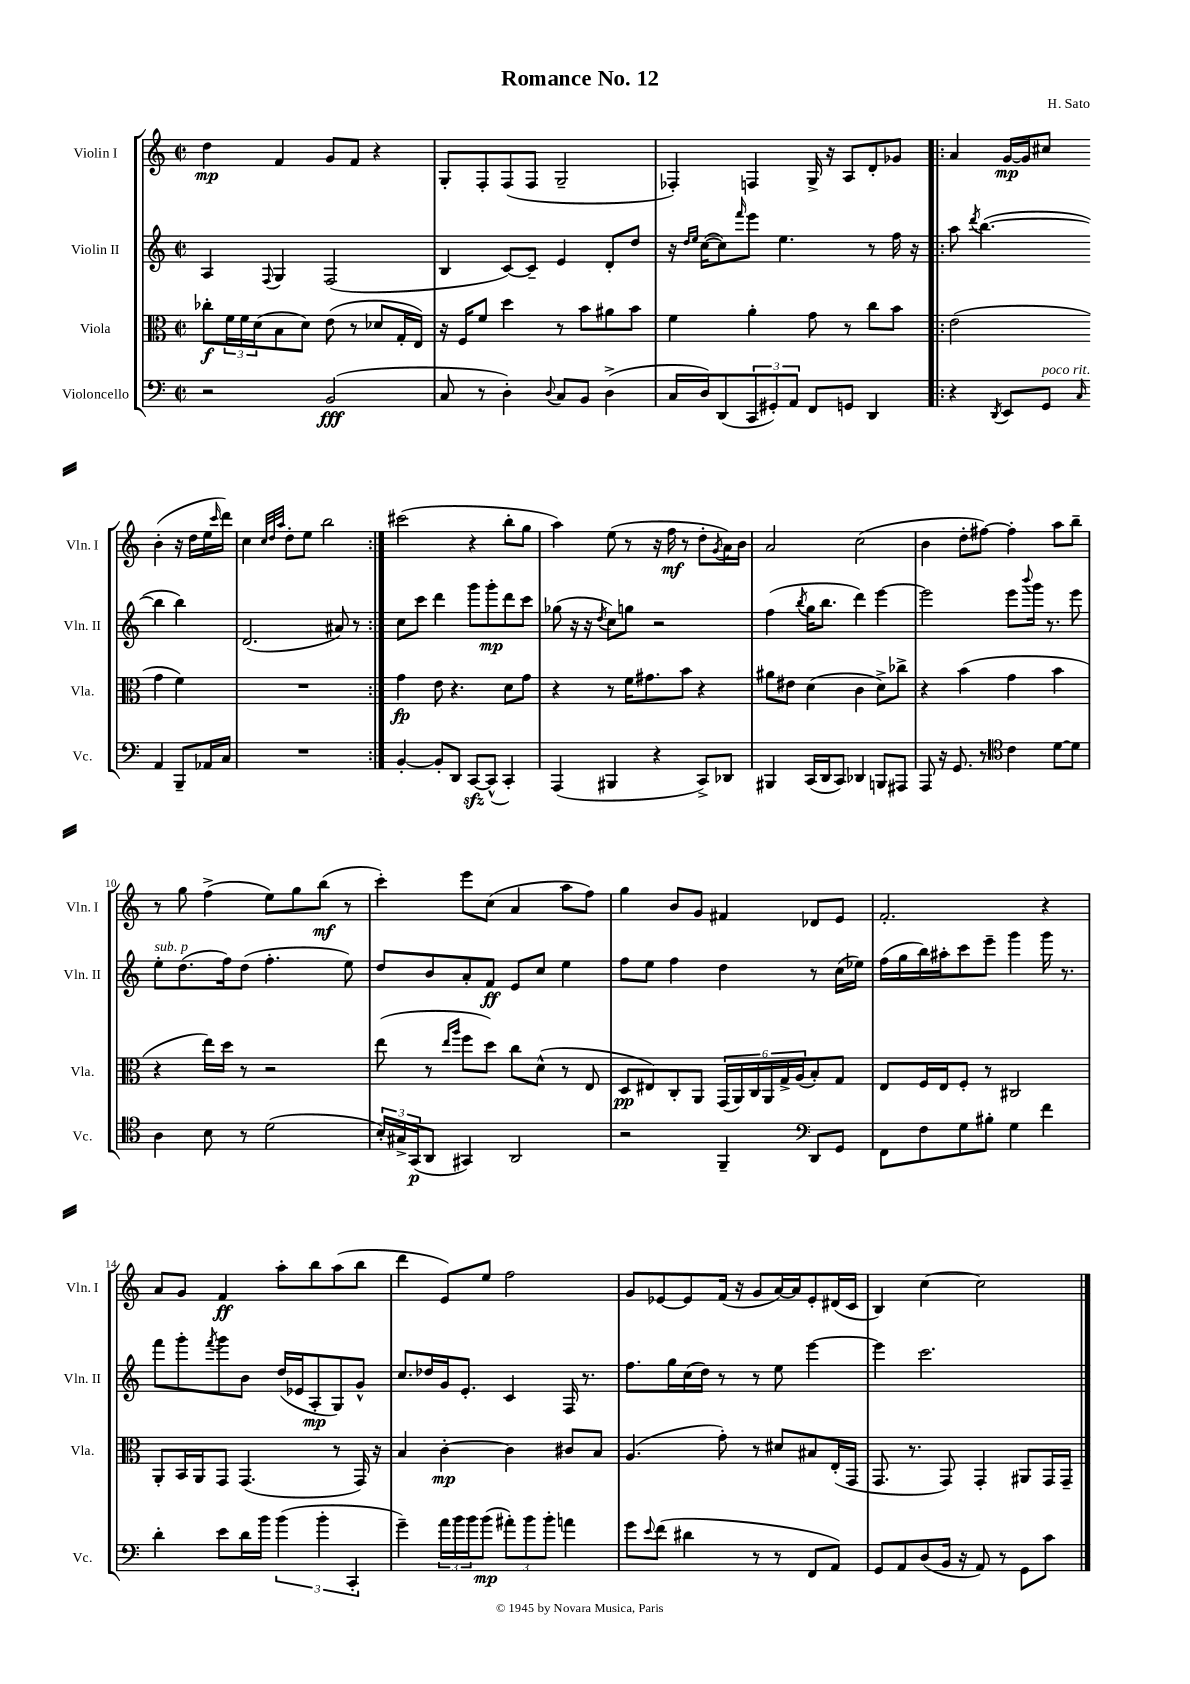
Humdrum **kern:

**kern	**dynam	**kern	**dynam	**kern	**dynam	**kern	**dynam
*part4	*part4	*part3	*part3	*part2	*part2	*part1	*part1
*staff4	*staff4	*staff3	*staff3	*staff2	*staff2	*staff1	*staff1
*I"Violoncello	*	*I"Viola	*	*I"Violin II	*	*I"Violin I	*
*I'Vc.	*	*I'Vla.	*	*I'Vln. II	*	*I'Vln. I	*
*clefF4	*	*clefC3	*	*clefG2	*	*clefG2	*
*k[]	*	*k[]	*	*k[]	*	*k[]	*
*M2/2	*	*M2/2	*	*M2/2	*	*M2/2	*
*met(c|)	*	*met(c|)	*	*met(c|)	*	*met(c|)	*
=1	=1	=1	=1	=1	=1	=1	=1
2r	.	8cc-X'\L	f	4A/	.	4dd\	mp
.	.	24f\L	.	.	.	.	.
.	.	24f\	.	.	.	.	.
.	.	(24d\J	.	.	.	.	.
.	.	.	.	8qqF/	.	.	.
.	.	8B\	.	4G/	.	4f/	.
.	.	8d\J)	.	.	.	.	.
(2BB/	fff	(8e\	.	(2F/	.	8g/L	.
.	.	8r	.	.	.	8f/J	.
.	.	8d-X/L	.	.	.	4r	.
.	.	16G'/L	.	.	.	.	.
.	.	16E/JJ)	.	.	.	.	.
=2	=2	=2	=2	=2	=2	=2	=2
8C/	.	16r	.	4B/	.	8G'/L	.
.	.	16F/KL	.	.	.	.	.
8r	.	8f/J	.	.	.	8F'/	.
4D'\)	.	4dd\	.	[8c/L)	.	(8F/	.
.	.	.	.	8c~/J]	.	8F/J	.
8qqD/	.	.	.	.	.	.	.
8C/L	.	8r	.	4e/	.	2G~/	.
8BB/J	.	8b\L	.	.	.	.	.
(4D^\	.	8a#X\	.	8d'/L	.	.	.
.	.	8b\J	.	8dd/J	.	.	.
=3	=3	=3	=3	=3	=3	=3	=3
16C/LL	.	4f\	.	16r	.	4F-X'/)	.
.	.	.	.	16qqdd/LL	.	.	.
.	.	.	.	16qqee/JJ	.	.	.
16D/J)	.	.	.	([16cc\KL	.	.	.
(8DD/	.	.	.	8cc\])	.	.	.
.	.	.	.	16qqfff/	.	.	.
12CC/	.	4a'\	.	8eee\J	.	4Fn/	.
12GG#X'/)	.	.	.	.	.	.	.
.	.	.	.	4.ee\	.	.	.
12AA/J	.	.	.	.	.	.	.
8FF/L	.	8g\	.	.	.	16G^/	.
.	.	.	.	.	.	16r	.
8GGn/J	.	8r	.	.	.	8A/L	.
4DD/	.	8cc\L	.	8r	.	8d'/	.
.	.	8b\J	.	16ff\	.	8g-X/J	.
.	.	.	.	16r	.	.	.
=4!|:	=4!|:	=4!|:	=4!|:	=4!|:	=4!|:	=4!|:	=4!|:
4r	.	(2e\	.	8aa\	.	4a/	.
.	.	.	.	8qddd/	.	.	.
.	.	.	.	([4.bb\	.	.	.
8qDD/	.	.	.	.	.	.	.
8EE/L	.	.	.	.	.	[16g/LL	mp
.	.	.	.	.	.	16g/J]	.
!LO:TX:a:i:t=poco rit.	!	!	!	!	!	!	!
8GG/J	.	.	.	.	.	8cc#X/J	.
16qqC/	.	.	.	.	.	.	.
4AA/	.	4g\	.	4bb\]	.	(4b'\	.
8BBB~/L	.	4f\)	.	4bb\)	.	16r	.
.	.	.	.	.	.	16dd\LL	.
16AA-X/L	.	.	.	.	.	16ee\	.
.	.	.	.	.	.	16qqccc/	.
16C/JJ	.	.	.	.	.	16ddd\JJ)	.
!!LO:LB:g=z
=5	=5	=5	=5	=5	=5	=5	=5
1r	.	1r	.	(2.d/	.	4cc\	.
.	.	.	.	.	.	32qqcc/LLL	.
.	.	.	.	.	.	32qqdd/	.
.	.	.	.	.	.	32qqaa/JJJ	.
.	.	.	.	.	.	8dd'\L	.
.	.	.	.	.	.	8ee\J	.
.	.	.	.	.	.	2bb\	.
.	.	.	.	8a#X/)	.	.	.
.	.	.	.	8r	.	.	.
=6:|!	=6:|!	=6:|!	=6:|!	=6:|!	=6:|!	=6:|!	=6:|!
[4BB'/	.	4g\	fp	8cc\L	.	(2ccc#X\	.
.	.	.	.	8ccc\J	.	.	.
8BB'/L]	.	8e\	.	4ddd\	.	.	.
8DD/J	.	4.r	.	.	.	.	.
[8CCzz/L	.	.	.	8ggg\L	.	4r	.
(8CC^^/J]	.	.	.	8ggg'\	mp	.	.
4CC'/)	.	8d\L	.	8ddd\	.	8bb'\L	.
.	.	8g\J	.	8ccc\J	.	8gg\J	.
=7	=7	=7	=7	=7	=7	=7	=7
(4AAA/	.	4r	.	(8gg-X\	.	4aa\)	.
.	.	.	.	16r	.	.	.
.	.	.	.	16r	.	.	.
.	.	.	.	8qdd/	.	.	.
4BBB#X/	.	8r	.	8cc\L)	.	(8ee\	.
.	.	16f\KL	.	8ggn\J	.	8r	.
.	.	8.g#X\	.	.	.	.	.
4r	.	.	.	2r	.	16r	.
.	.	.	.	.	.	16ff\	mf
.	.	8b\J	.	.	.	8r	.
8CC^/L)	.	4r	.	.	.	8dd'\L	.
.	.	.	.	.	.	8qg/	.
8DD-X/J	.	.	.	.	.	16a\L)	.
.	.	.	.	.	.	16b\JJ	.
=8	=8	=8	=8	=8	=8	=8	=8
4BBB#X/	.	8a#X\L	.	(4ff\	.	2a/	.
.	.	8e#X\J	.	.	.	.	.
.	.	.	.	8qbb/	.	.	.
(16CC/LL	.	(4d\	.	16gg\KL	.	.	.
16DD/J	.	.	.	8.bb\J	.	.	.
8CC/J)	.	.	.	.	.	.	.
4DD-X/	.	4c\	.	4ddd\)	.	(2cc\	.
8BBBn/L	.	8d^\L)	.	[4eee\	.	.	.
8AAA#X/J	.	8cc-X^\J	.	.	.	.	.
=9	=9	=9	=9	=9	=9	=9	=9
8AAA/	.	4r	.	2eee\]	.	4b\	.
16r	.	.	.	.	.	.	.
8.GG/	.	.	.	.	.	.	.
.	.	(4b\	.	.	.	8dd'\L	.
8r	.	.	.	.	.	[8ff#X\J)	.
*clefC4	*	*	*	*	*	*	*
4c\	.	4g\	.	8eee\L	.	4ff#'\]	.
.	.	.	.	8qqbbb/	.	.	.
.	.	.	.	16ggg\Jk	.	.	.
.	.	.	.	8.r	.	.	.
[8d\L	.	4b\	.	.	.	8aa\L	.
8d\J]	.	.	.	8eee\	.	8bb~\J	.
!!LO:LB:g=z
=10	=10	=10	=10	=10	=10	=10	=10
!	!	!	!	!LO:TX:a:i:t=sub. p	!	!	!
4A\	.	4r	.	8ee'\L	.	8r	.
.	.	.	.	(8.dd\	.	8gg\	.
8B\	.	16ee\LL)	.	.	.	(4ff^\	.
.	.	16dd\JJ	.	16ff\k)	.	.	.
8r	.	8r	.	(8dd\J	.	.	.
(2d\	.	2r	.	4.ff'\	.	8ee\L)	.
.	.	.	.	.	.	8gg\	.
.	.	.	.	.	.	(8bb\J	mf
.	.	.	.	8ee\)	.	8r	.
=11	=11	=11	=11	=11	=11	=11	=11
24B'/LL)	.	(8ee\	.	8dd/L	.	4ccc'\)	.
24G#X^/	.	.	.	.	.	.	.
(24GG/J	p	.	.	.	.	.	.
8AA/J	.	8r	.	8b/	.	.	.
.	.	16qqee/LL	.	.	.	.	.
.	.	16qqaa/JJ	.	.	.	.	.
4GG#X/)	.	8ff\L	.	8a'/	.	8eee\L	.
.	.	8dd\J)	.	8f/J	ff	(8cc\J	.
2AA/	.	8cc\L	.	8e/L	.	4a/	.
.	.	(8d^^\J	.	8cc/J	.	.	.
.	.	8r	.	4ee\	.	8aa\L	.
.	.	8E/	.	.	.	8ff\J)	.
=12	=12	=12	=12	=12	=12	=12	=12
2r	.	8D/L	pp	8ff\L	.	4gg\	.
.	.	8E#X/)	.	8ee\J	.	.	.
.	.	8C'/	.	4ff\	.	8b/L	.
.	.	8AA/J	.	.	.	8g/J	.
4FF~/	.	(24GG/LL	.	4dd\	.	4f#X/	.
.	.	24AA/)	.	.	.	.	.
.	.	24C/	.	.	.	.	.
.	.	24AA/	.	.	.	.	.
.	.	24G^/	.	.	.	.	.
.	.	(24A/J	.	.	.	.	.
*clefF4	*	*	*	*	*	*	*
8DD/L	.	8B'/)	.	8r	.	8d-X/L	.
8GG/J	.	8G/J	.	(16cc\LL	.	8e/J	.
.	.	.	.	16ee-X\JJ)	.	.	.
=13	=13	=13	=13	=13	=13	=13	=13
8FF\L	.	8E/L	.	(16ff\LL	.	2.f'/	.
.	.	.	.	16gg\	.	.	.
8F\	.	16F/L	.	16bb\)	.	.	.
.	.	16E/J	.	16aa#X'\J	.	.	.
8G\	.	8F'/J	.	8ccc\	.	.	.
8B#X'\J	.	8r	.	8eee~\J	.	.	.
4G\	.	2C#X/	.	4ggg\	.	.	.
4f\	.	.	.	16ggg\	.	4r	.
.	.	.	.	8.r	.	.	.
!!LO:LB:g=z
=14	=14	=14	=14	=14	=14	=14	=14
4d'\	.	8AA'/L	.	8fff\L	.	8a/L	.
.	.	16BB/L	.	8ggg'\	.	8g/J	.
.	.	16AA/J	.	.	.	.	.
.	.	.	.	8qfff/	.	.	.
8e\L	.	8GG/J	.	8ggg\	.	4f/	ff
16d\L	.	(4.GG/	.	8b\J	.	.	.
16b\JJ	.	.	.	.	.	.	.
(6b\	.	.	.	(16dd/LL	.	8aa'\L	.
.	.	.	.	16e-X/J	.	.	.
.	.	.	.	8A'/	mp	8bb\	.
6b'\	.	.	.	.	.	.	.
.	.	8r	.	8G/)	.	(8aa\	.
6CC'/	.	.	.	.	.	.	.
.	.	16GG/)	.	8g^^/J	.	8bb\J	.
.	.	16r	.	.	.	.	.
=15	=15	=15	=15	=15	=15	=15	=15
4g~\)	.	4B/	.	8.cc/L	.	4ddd\	.
.	.	.	.	16dd-X/L	.	.	.
24a\LL	.	[4c'\	mp	16g/J	.	8e/L)	.
24b\	.	.	.	.	.	.	.
.	.	.	.	8.e'/J	.	.	.
24b\J	.	.	.	.	.	.	.
(8b\J	mp	.	.	.	.	8ee/J	.
12a#X'\L)	.	4c\]	.	4c/	.	2ff\	.
12b\	.	.	.	.	.	.	.
12b'\J	.	.	.	.	.	.	.
4an\	.	8c#X/L	.	16F/	.	.	.
.	.	.	.	8.r	.	.	.
.	.	8B/J	.	.	.	.	.
=16	=16	=16	=16	=16	=16	=16	=16
8g\L	.	(4.A/	.	8.ff\L	.	8g/L	.
8qqe/	.	.	.	.	.	.	.
(8f\J	.	.	.	.	.	[8e-X/	.
.	.	.	.	16gg\L	.	.	.
4d#X\	.	.	.	(16cc\	.	8e-/]	.
.	.	.	.	16dd\JJ)	.	.	.
.	.	8g'\)	.	8r	.	(16f/Jk	.
.	.	.	.	.	.	16r	.
8r	.	8r	.	8r	.	8g/L	.
8r	.	8d#X/L	.	8ee\	.	[16a/L)	.
.	.	.	.	.	.	16a/J]	.
8FF/L	.	8B#X/	.	[4eee\	.	8e-'/	.
8AA/J)	.	(16E'/L	.	.	.	(16d#X/L	.
.	.	16GG/JJ	.	.	.	16c/JJ	.
=17	=17	=17	=17	=17	=17	=17	=17
8GG/L	.	8.GG/	.	4eee\]	.	4B/)	.
8AA/	.	.	.	.	.	.	.
.	.	8.r	.	.	.	.	.
(8D/	.	.	.	2.ccc\	.	[4cc\	.
16BB/Jk	.	8GG/)	.	.	.	.	.
16r	.	.	.	.	.	.	.
8AA/)	.	4GG'/	.	.	.	2cc\]	.
8r	.	.	.	.	.	.	.
8GG\L	.	8AA#X/L	.	.	.	.	.
8c\J	.	16GG/L	.	.	.	.	.
.	.	16GG~/JJ	.	.	.	.	.
==	==	==	==	==	==	==	==
*-	*-	*-	*-	*-	*-	*-	*-
